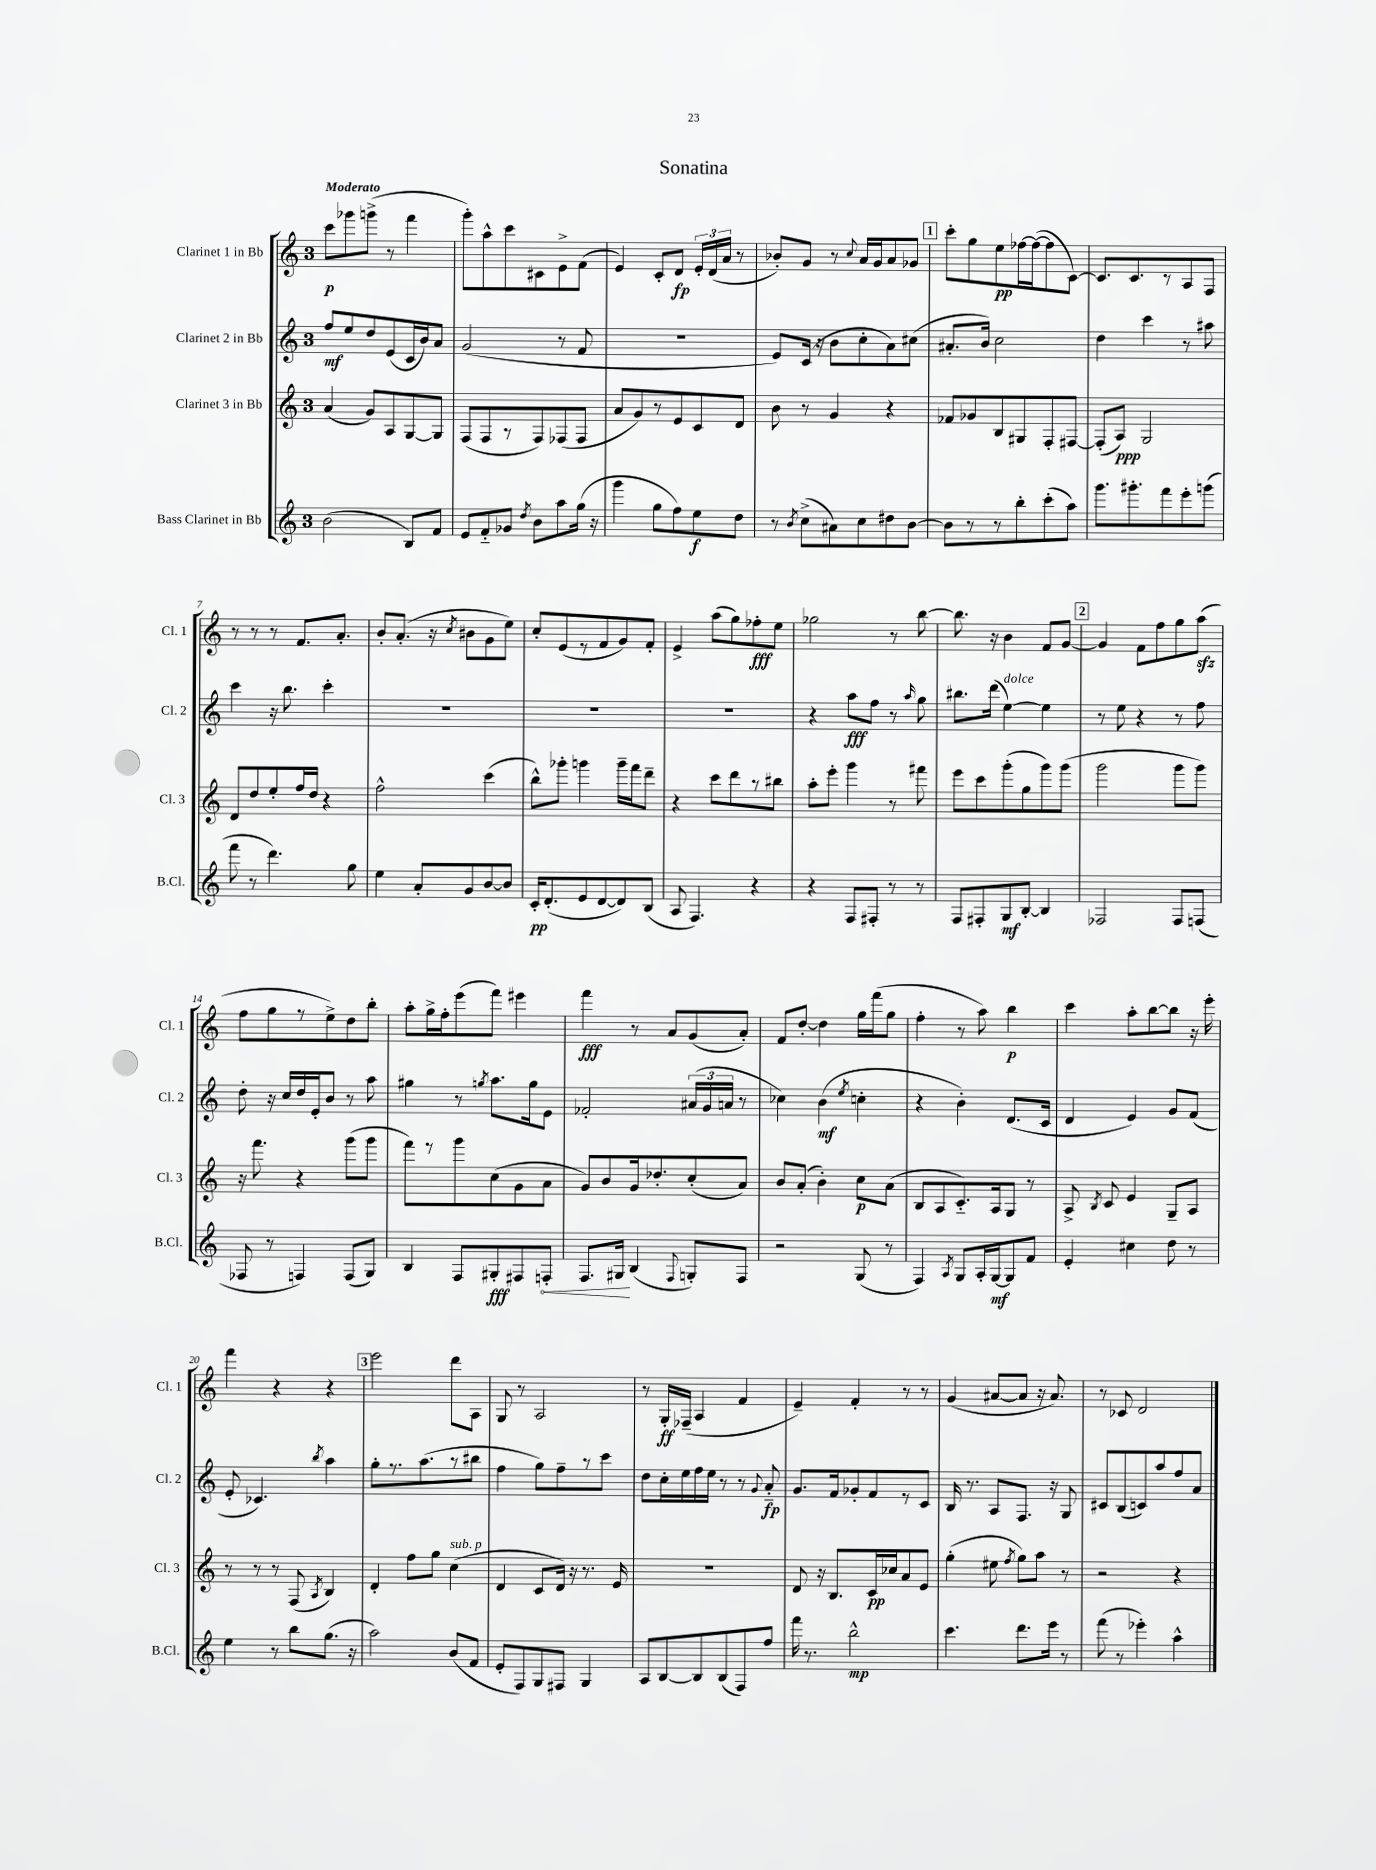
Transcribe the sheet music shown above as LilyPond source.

\header { title = "Sonatina" }
<<
\new StaffGroup <<
\new Staff = "s0" \with { instrumentName = "Clarinet 1 in Bb" shortInstrumentName = "Cl. 1" } {
    \clef treble \key c \major \once \override Staff.TimeSignature.style = #'single-digit \time 3/4 \tempo "Moderato"
    \autoBeamOff c'''8[\p ges'''8 g'''8]->( r8 f'''4 |
    g'''8[-.) a''8-^ c'''8 cis'8 e'8-> f'8]( |
    e'4) c'8[-. d'8]\fp \tuplet 3/2 { e'16[-. d'16( a'16] } r8 |
    bes'8[-.) g'8] r8 \appoggiatura { c''8 } a'16[ g'16 a'8 ges'8] |
    \mark \markup { \box "1" } c'''8[-. g''8 e''8\pp fes''16~ fes''16~( fes''8 c'8]~) |
    c'8.[ c'8. r8 a8 f8] |
    r8 r8 r8 f'8.[ a'8.]-. |
    b'8[-. a'8.]-.( r16 \acciaccatura { c''8 } bis'8[ g'8 e''8]) |
    c''8[-. e'8( r8 f'8 g'8) f'8]-. |
    e'4-> a''8[( g''8) fes''8-.\fff e''8] |
    ges''2 r8 b''8~ |
    b''8. r16 b'4 f'8[ g'8]~ |
    \mark \markup { \box "2" } g'4 f'8[ f''8 g''8 a''8]\sfz( |
    f''8[ g''8 r8 e''8->) d''8 b''8]-. |
    a''8[-. g''16-> f''16-. e'''8( f'''8]) eis'''4 |
    f'''4\fff r8 a'8[ g'8( a'8]-.) |
    f'8[ d''8]~-. d''4 g''16[ f'''16( g''8] |
    f''4-. r8 a''8) b''4\p |
    c'''4 a''8[-. b''8~ b''8] r16 e'''16-. |
    f'''4 r4 r4 |
    \mark \markup { \box "3" } e'''2 d'''8[ a8] |
    g8 r8 a2 |
    r8 g16[-.\ff fes16]--( a4 f'4 |
    e'4--) f'4-. r8 r8 |
    g'4( ais'8[~ ais'8] r16 ais'8.) |
    r8 ces'8 d'2 \bar "|." |
}
\new Staff = "s1" \with { instrumentName = "Clarinet 2 in Bb" shortInstrumentName = "Cl. 2" } {
    \clef treble \key c \major \once \override Staff.TimeSignature.style = #'single-digit \time 3/4
    \autoBeamOff f''8[\mf e''8 d''8 e'8( c'16 b'16) a'8] |
    g'2( r8 f'8 |
    R2. |
    e'8[) c'16]( r16 b'8[ c''8-. a'8) cis''8]( |
    \mark \markup { \box "1" } ais'8.[-. b'16]) c''2 |
    d''4 c'''4 r8 ais''8 |
    c'''4 r16 b''8. c'''4-. |
    R2. |
    R2. |
    R2. |
    r4 a''8[\fff f''8] r8 \grace { a''16 } g''8 |
    bis''8.[ d'''16]( e''4~^\markup { \italic "dolce" }) e''4 |
    \mark \markup { \box "2" } r8 e''8 r4 r8 f''8 |
    d''8-. r16 c''16[ d''16 e'16-. b'8] r8 a''8 |
    gis''4 r8 \acciaccatura { g''8 } a''8.[ g''16 e'8] |
    fes'2-. \tuplet 3/2 { ais'16[( g'16 a'16] } r8 |
    ces''4) b'4\mf( \acciaccatura { e''8 } c''4-. |
    r4 b'4-.) d'8.[( c'16] |
    d'4 e'4) g'8[ f'8]( |
    e'8-. ces'4.) \acciaccatura { b''8 } a''4 |
    \mark \markup { \box "3" } g''8[-. r8. a''8.( r8 bis''8] |
    f''4 g''8[) f''8-- r8 c'''8] |
    d''8[ c''16-. e''16 f''16 e''16] r8 r8 \appoggiatura { g'8 } a'8-_\fp |
    g'8.[ f'16 ges'8-. f'8 r8 c'8] |
    b16 r8. a8[ f8.] r16 g8 |
    cis'8[ b8( c'8) a''8 f''8 a'8] \bar "|." |
}
\new Staff = "s2" \with { instrumentName = "Clarinet 3 in Bb" shortInstrumentName = "Cl. 3" } {
    \clef treble \key c \major \once \override Staff.TimeSignature.style = #'single-digit \time 3/4
    \autoBeamOff a'4( g'8[) a8 g8~ g8] |
    f8[( f8 r8 f8) fes8( fes8] |
    a'8[ g'8) r8 e'8 c'8 d'8] |
    b'8 r8 g'4 r4 |
    \mark \markup { \box "1" } fes'8[ ges'8 b8 gis8 f8-. fis8]~ |
    fis8[-.( a8]\ppp) g2 |
    d'8[ d''8 e''8-. f''16 d''16] r4 |
    f''2-^ c'''4( |
    b''8[-^) ges'''8]-. g'''4 g'''16[-- f'''16 d'''8]-- |
    r4 c'''8[ d'''8 r8 bis''8] |
    a''8[-. e'''8]-. g'''4 r8 fis'''8 |
    e'''8[ c'''8 g'''8-.( g''8 g'''8) g'''8]( |
    \mark \markup { \box "2" } g'''2 g'''8[ g'''8]) |
    r16 f'''8. r4 g'''8[( g'''8] |
    f'''8[) r8 g'''8 c''8( g'8 a'8] |
    g'8[) b'8 g'16 des''8.-. c''8-.( a'8]) |
    b'8[ a'8]-.( b'4-.) c''8[\p a'8]( |
    b8[ a8 c'8.-_) a16 g8] r8 |
    a8-> \acciaccatura { b8 } c'8 e'4 g8[-- a8] |
    r8 r8 r8 f8( \acciaccatura { a8 } b4) |
    \mark \markup { \box "3" } d'4-. f''8[ g''8] c''4^\markup { \italic "sub. p" }( |
    d'4 c'8[ d'16]) r16 r8. e'16 |
    R2. |
    d'8 r16 b8.[ c'16\pp ces''16 a'8 e'8] |
    g''4-.( eis''8 \acciaccatura { f''8 } g''8[) a''8] r8 |
    r2 r4 \bar "|." |
}
\new Staff = "s3" \with { instrumentName = "Bass Clarinet in Bb" shortInstrumentName = "B.Cl." } {
    \clef treble \key c \major \once \override Staff.TimeSignature.style = #'single-digit \time 3/4
    \autoBeamOff b'2( b8[) f'8] |
    e'8[ f'8-_ ges'8] \acciaccatura { d''8 } b'8[ a''8 g''16]( r16 |
    g'''4 g''8[ f''8) e''8\f d''8] |
    r8 \acciaccatura { b'8 } c''8[->( ais'8) c''8 dis''8 b'8]~ |
    \mark \markup { \box "1" } b'8[ r8 r8 b''8-. c'''8-.( a''8]) |
    g'''8.[ gis'''8.-. f'''8 e'''8-. g'''8]( |
    f'''8 r8 d'''4.) g''8 |
    e''4 a'8[-. g'8 b'8~ b'8] |
    c'16[-.\pp d'8.-.( e'8 d'8~ d'8) b8]( |
    a8 f4.) r4 |
    r4 f8[ fis8]-. r8 r8 |
    f8[ fis8-. g8\mf b8]~-. b4 |
    \mark \markup { \box "2" } fes2 fes8[ f8]( |
    fes8 r8 f4) f8[( g8]) |
    b4 f8[ gis8-.\fff fis8 \once \override Hairpin.circled-tip = ##t f8]-.\< |
    f8.[ gis16]\! b4( \appoggiatura { f8 } g8[-.) f8] |
    r2 g8( r8 |
    f4) \acciaccatura { a8 } g8[ a16-. g16~\mf g8 f'8] |
    e'4-. cis''4 d''8 r8 |
    e''4 r8 b''8[ g''8.]( r16 |
    \mark \markup { \box "3" } a''2) b'8[( f'8] |
    e'8[-. f8) g8 fis8] g4 |
    a8[ b8~ b8 b8( f8) f''8] |
    f'''16 r8. b''2-^\mp |
    c'''4. d'''8.[ e'''16] r8 |
    f'''8( r8 ees'''4-.) a''4-^ \bar "|." |
}
>>
>>
